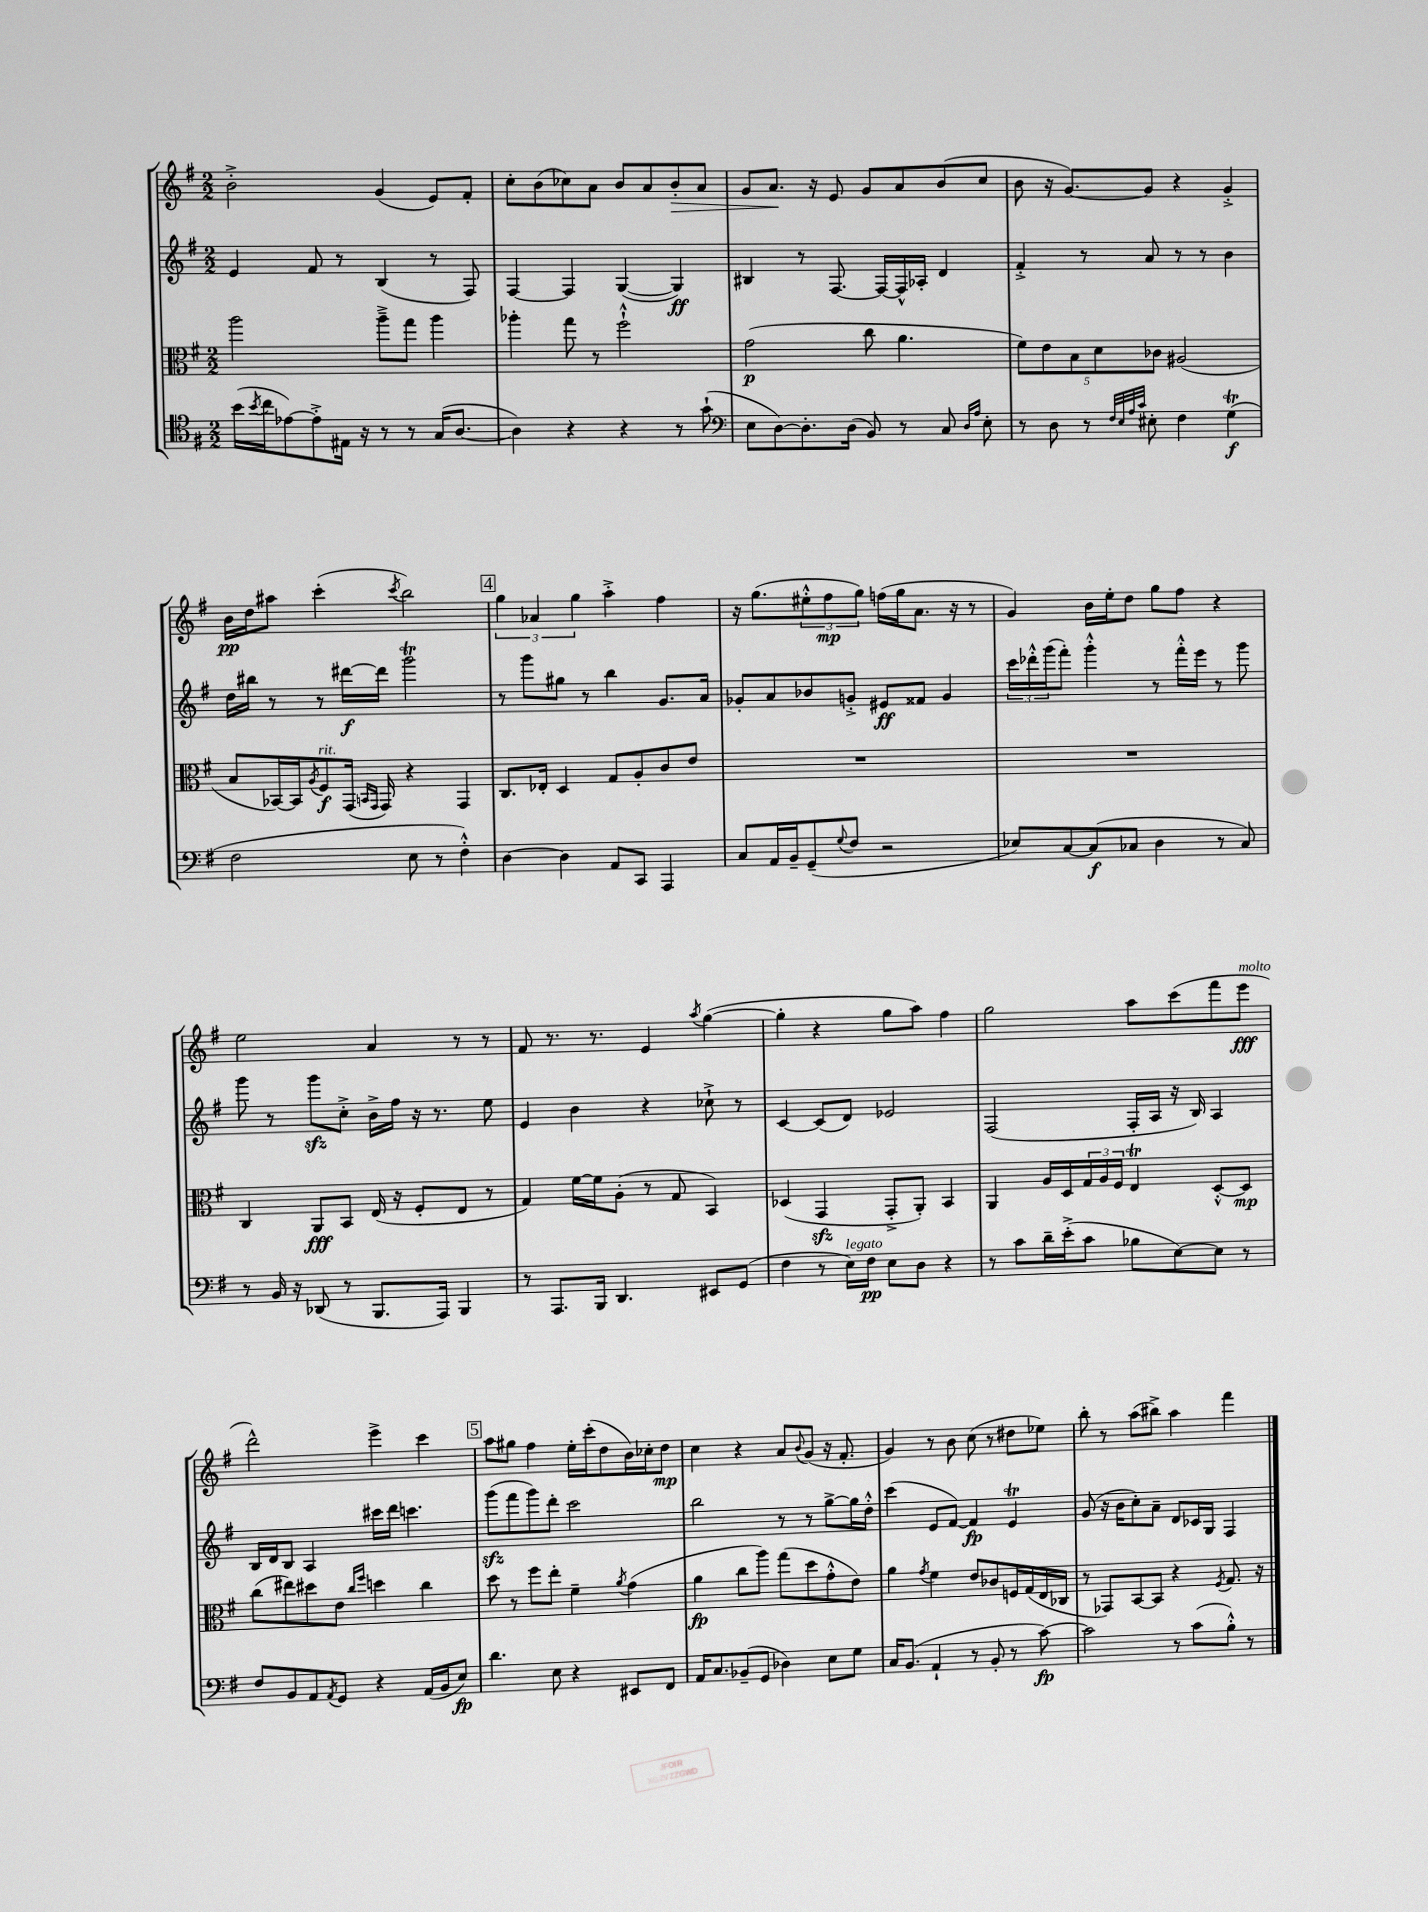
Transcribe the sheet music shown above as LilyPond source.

<<
\new StaffGroup <<
\new Staff = "s0" {
    \clef treble \key g \major \numericTimeSignature \time 2/2
    b'2-.-> g'4( e'8) fis'8-. |
    c''8-. b'8( ces''8) a'8 b'8 a'8 b'8-.\> a'8 |
    g'8 a'8.\! r16 e'8 g'8 a'8 b'8( c''8 |
    b'8 r16 g'8.~) g'8 r4 g'4-.-> |
    b'16\pp d''16 ais''8 c'''4-.( \acciaccatura { c'''8 } b''2) |
    \mark \markup { \box "4" } \tuplet 3/2 { g''4 aes'4 g''4 } a''4-.-> fis''4 |
    r16 g''8.( \tuplet 3/2 { eis''8-.-^ fis''8\mp g''8) } f''16( g''16 a'8. r16 r8 |
    g'4) b'16 e''16-. d''8 g''8 fis''8 r4 |
    e''2 a'4 r8 r8 |
    fis'8 r8. r8. e'4 \acciaccatura { a''8 } g''4~( |
    g''4-. r4 g''8 a''8) fis''4 |
    g''2 a''8 c'''8( fis'''8 e'''8\fff^\markup { \italic "molto" } |
    d'''2-^) e'''4-> c'''4 |
    \mark \markup { \box "5" } a''8 gis''8 fis''4 e''16-. c'''16-.( d''8 b'16) ces''16-. d''8\mp |
    c''4 r4 a'8 \appoggiatura { b'8 } g'8( r16 fis'8.-. |
    g'4) r8 b'8 c''8( r8 dis''8 ees''8) |
    b''8-. r8 a''8( bis''8->) a''4 fis'''4 \bar "|." |
}
\new Staff = "s1" {
    \clef treble \key g \major \numericTimeSignature \time 2/2
    e'4 fis'8 r8 b4( r8 fis8) |
    fis4~ fis4 g4~( g4\ff) |
    bis4 r8 fis8.~ fis16~ fis16-^ aes16-. d'4 |
    fis'4-.-> r8 a'8 r8 r8 b'4 |
    d''16 bis''16 r8 r8 dis'''16~\f dis'''16 g'''2\trill |
    \mark \markup { \box "4" } r8 g'''8 gis''8 r8 b''4 g'8. a'16 |
    ges'8-. a'8 bes'8 g'8-.-> eis'8\ff fisis'8 g'4 |
    \tuplet 3/2 { c'''16 des'''16-.-^ g'''16( } fis'''8-.) g'''4-.-^ r8 fis'''16-.-^ e'''16 r8 g'''8 |
    g'''8 r8 g'''8\sfz c''8-.-> b'16-> fis''16 r16 r8. e''8 |
    e'4 b'4 r4 ces''8-!-> r8 |
    c'4~ c'8( d'8) ees'2 |
    fis2( fis16-. a16 r16 b16) a4 |
    b16 d'16 b8 a4 cis'''16 d'''16 c'''4. |
    \mark \markup { \box "5" } g'''8\sfz( fis'''8 g'''8) d'''8-. c'''2 |
    b''2 r8 r8 g''8~-> g''16 d''16-.-^ |
    c'''4( e'8 fis'8~) fis'4\fp e'4\trill |
    g'8( r16 b'16 c''8-.) a'8-- d'8 ces'16 g16 fis4 \bar "|." |
}
\new Staff = "s2" {
    \clef alto \key g \major \numericTimeSignature \time 2/2
    a''2 a''8---> g''8 a''4 |
    aes''4-. g''8 r8 fis''2-!-^ |
    g'2\p( c''8 a'4. |
    \tuplet 5/4 { fis'8) e'8 b8 d'8 ces'8 } ais2( |
    b8 bes,16~) bes,16 \acciaccatura { a8 } fis8\f^\markup { \italic "rit." } g,16( \grace { b,16 g,16 } g,16) r4 g,4 |
    \mark \markup { \box "4" } c8. ees16-. d4 g8 a8-. c'8 e'8 |
    R1 |
    R1 |
    c4 a,8\fff b,8 e16( r16 fis8-. e8 r8 |
    g4) fis'16~ fis'16 a8-.( r8 g8 b,4) |
    des4( g,4\sfz g,8-.-> a,8-.) b,4 |
    a,4 a16 d16 \tuplet 3/2 { g16 a16 fis16 } e4\trill d8~-.-^ d8\mp |
    c''8( eis''8) dis''8 e'8 \grace { c''16 fis''16 } d''4 c''4 |
    \mark \markup { \box "5" } d''8 r8 fis''8 e''8-. fis'4-- \acciaccatura { a'8 } g'4( |
    a'4\fp c''8 a''8) g''8( d''8 g'8-.-^ e'8) |
    a'4 \acciaccatura { g'8 } fis'4 e'8 ces'8 f16 g16( e16 ces16 |
    r8 ges,8) b,8~ b,8 r4 \acciaccatura { fis8 } g8. r16 \bar "|." |
}
\new Staff = "s3" {
    \clef tenor \key g \major \numericTimeSignature \time 2/2
    b'16( \acciaccatura { b'8 } c''16 ees'8~) ees'8-.-> eis16 r16 r8 r8 g16( a8.~ |
    a4) r4 r4 r8 g'8-!( |
    \clef bass e8 d8~) d8.-. d16( b,8) r8 c8 \grace { d16 a16 } e8-. |
    r8 d8 r8 \grace { fis32 e32 a32 c'32 } eis8-. fis4 g4\trill\f( |
    fis2 e8 r8 fis4-.-^) |
    \mark \markup { \box "4" } d4~ d4 a,8 c,8 a,,4 |
    c8 a,16 b,16-- g,8--( \appoggiatura { g8 } fis8 r2 |
    ees8) c8~ c8\f( ces8 d4 r8 ces8) |
    r8 b,16 r16 des,8( r8 b,,8. a,,16) b,,4 |
    r8 a,,8. b,,16 d,4. eis,8 g,8( |
    fis4 r8 e16^\markup { \italic "legato" }) fis16\pp e8 d8 r4 |
    r8 c'8 d'16-- e'16-.->( c'8 bes8 e8~) e8 r8 |
    fis8 b,8 a,8 \acciaccatura { a,8 } g,8 r4 a,16( b,16 e8\fp) |
    \mark \markup { \box "5" } d'4. e8 r4 eis,8 fis,8 |
    a,16 c8. bes,8--( g,8 des4) e8 g8 |
    c16 b,8.( a,4-! r8 b,8-. r8 c'8~\fp) |
    c'2 r8 c'8( b8-.-^) r8 \bar "|." |
}
>>
>>
\layout { \context { \Score \remove "Bar_number_engraver" } }
